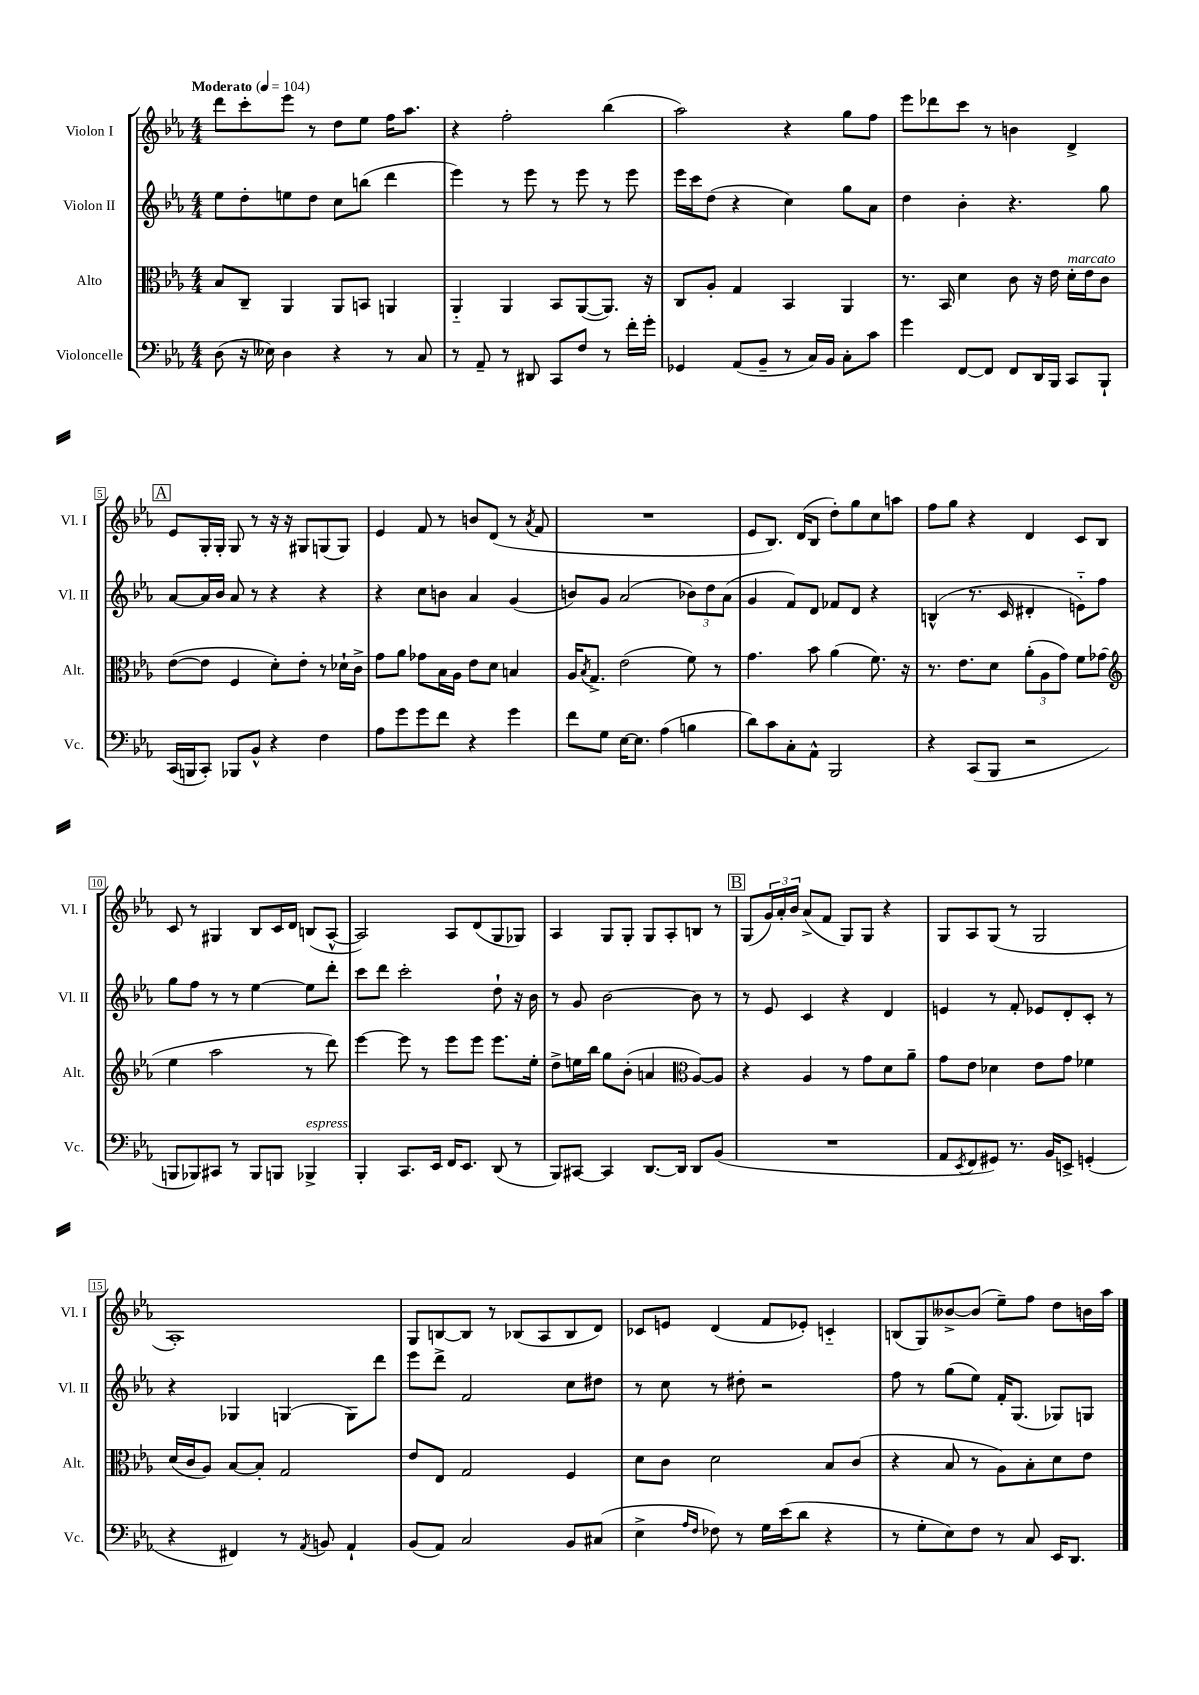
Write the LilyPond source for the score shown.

<<
\new StaffGroup <<
\new Staff = "s0" \with { instrumentName = "Violon I" shortInstrumentName = "Vl. I" } {
    \clef treble \key ees \major \numericTimeSignature \time 4/4 \tempo "Moderato" 4 = 104
    d'''8 c'''8-. ees'''8 r8 d''8 ees''8 f''16 aes''8. |
    r4 f''2-. bes''4( |
    aes''2) r4 g''8 f''8 |
    ees'''8 des'''8 c'''8 r8 b'4 d'4-> |
    \mark \markup { \box "A" } ees'8 g16-. g16-. g8 r8 r16 r16 gis8 g8( g8) |
    ees'4 f'8 r8 b'8 d'8( r8 \acciaccatura { aes'8 } f'8 |
    R1 |
    ees'8 bes8.) d'16( bes8 d''8-.) g''8 c''8 a''8 |
    f''8 g''8 r4 d'4 c'8 bes8 |
    c'8 r8 gis4 bes8 c'16 d'16 b8( aes8~-^ |
    aes2) aes8 d'8( g8 ges8) |
    aes4 g8 g8-. g8 aes8-. b8 r8 |
    \mark \markup { \box "B" } g8( \tuplet 3/2 { g'16) aes'16-. bes'16 } aes'8->( f'8 g8) g8 r4 |
    g8 aes8 g8( r8 g2 |
    aes1-.) |
    g8 b8~ b8 r8 bes8( aes8 bes8 d'8) |
    ces'8 e'8 d'4( f'8 ees'8-.) c'4-_ |
    b8( g8) beses'8~-> beses'8( ees''8--) f''8 d''8 b'16 aes''16 \bar "|." |
}
\new Staff = "s1" \with { instrumentName = "Violon II" shortInstrumentName = "Vl. II" } {
    \clef treble \key ees \major \numericTimeSignature \time 4/4
    ees''8 d''8-. e''8 d''8 c''8 b''8( d'''4 |
    ees'''4) r8 ees'''8 r8 ees'''8 r8 ees'''8 |
    ees'''16 c'''16 d''8( r4 c''4) g''8 aes'8 |
    d''4 bes'4-. r4. g''8 |
    \mark \markup { \box "A" } aes'8~ aes'16 bes'16 aes'8 r8 r4 r4 |
    r4 c''8 b'8 aes'4 g'4( |
    b'8) g'8 aes'2( \tuplet 3/2 { bes'8) d''8 aes'8( } |
    g'4 f'8) d'8 fes'8 d'8 r4 |
    b4-^( r8. c'16 dis'4-. e'8-_) f''8 |
    g''8 f''8 r8 r8 ees''4~ ees''8 d'''8-. |
    c'''8 d'''8 c'''2-. d''8-! r16 bes'16 |
    r8 g'8 bes'2~ bes'8 r8 |
    \mark \markup { \box "B" } r8 ees'8 c'4 r4 d'4 |
    e'4 r8 f'8-. ees'8 d'8-. c'8-. r8 |
    r4 ges4 g4( g8) d'''8 |
    ees'''8 d'''8-> f'2 c''8 dis''8 |
    r8 c''8 r8 dis''8-. r2 |
    f''8 r8 g''8( ees''8) f'16-. g8.( ges8) g8 \bar "|." |
}
\new Staff = "s2" \with { instrumentName = "Alto" shortInstrumentName = "Alt." } {
    \clef alto \key ees \major \numericTimeSignature \time 4/4
    bes8 c8-- aes,4 aes,8 b,8 a,4 |
    aes,4-_ aes,4 bes,8 aes,8~( aes,8.) r16 |
    c8 aes8-. g4 bes,4 aes,4 |
    r8. bes,16 d'4 c'8 r16 ees'16 d'16-.^\markup { \italic "marcato" } ees'16 c'8 |
    \mark \markup { \box "A" } ees'8~( ees'8 f4 d'8-.) ees'8-. r8 des'16-! c'16-> |
    g'8 aes'8 ges'8 bes16 aes16 ees'8 d'8 b4 |
    aes16 \acciaccatura { bes8 } g8.-> ees'2( f'8) r8 |
    g'4. bes'8 aes'4( f'8.) r16 |
    r8. ees'8. d'8 \tuplet 3/2 { aes'8-.( aes8 g'8) } f'8 ges'8( |
    \clef treble ees''4 aes''2 r8 d'''8) |
    ees'''4~ ees'''8 r8 ees'''8 ees'''8 ees'''8. ees''16-. |
    d''8-> e''16 bes''16 g''8 bes'8-.( a'4 \clef alto aes8~) aes8 |
    \mark \markup { \box "B" } r4 aes4 r8 g'8 d'8 aes'8-- |
    g'8 ees'8 des'4 ees'8 g'8 fes'4 |
    d'16( c'16 aes8) bes8~ bes8-. g2 |
    ees'8 ees8 g2 f4 |
    d'8 c'8 d'2 bes8 c'8( |
    r4 bes8 r8 aes8) bes8-. d'8 ees'8 \bar "|." |
}
\new Staff = "s3" \with { instrumentName = "Violoncelle" shortInstrumentName = "Vc." } {
    \clef bass \key ees \major \numericTimeSignature \time 4/4
    d8( r16 eeses16) d4 r4 r8 c8 |
    r8 aes,8-- r8 dis,8 c,8 f8 r8 f'16-. g'16-. |
    ges,4 aes,8( bes,8-- r8 c16) bes,16 c8-. c'8 |
    g'4 f,8~ f,8 f,8 d,16 bes,,16 c,8 bes,,8-! |
    \mark \markup { \box "A" } c,16( b,,16 c,8-.) bes,,8 bes,8-^ r4 f4 |
    aes8 g'8 g'8 f'8 r4 g'4 |
    f'8 g8 ees16~ ees8. aes4( b4 |
    d'8) c'8 c8-. aes,8-^ bes,,2 |
    r4 c,8( bes,,8 r2 |
    b,,8 bes,,8) cis,8 r8 bes,,8 b,,8 bes,,4->^\markup { \italic "espress." } |
    bes,,4-. c,8. ees,16 f,16 ees,8. d,8( r8 |
    bes,,8) cis,8~ cis,4 d,8.~ d,16 d,8 bes,8( |
    \mark \markup { \box "B" } R1 |
    aes,8 \acciaccatura { ees,8 } f,8 gis,8) r8. bes,16 e,8-> g,4-.( |
    r4 fis,4) r8 \acciaccatura { aes,8 } b,8 aes,4-! |
    bes,8( aes,8) c2 bes,8 cis8( |
    ees4-> \grace { aes16 f16 } fes8) r8 g16 ees'16( d'8 r4 |
    r8 g8-. ees8) f8 r8 c8 ees,16 d,8. \bar "|." |
}
>>
>>
\layout { \context { \Score \override BarNumber.stencil = #(make-stencil-boxer 0.1 0.3 ly:text-interface::print) } }
